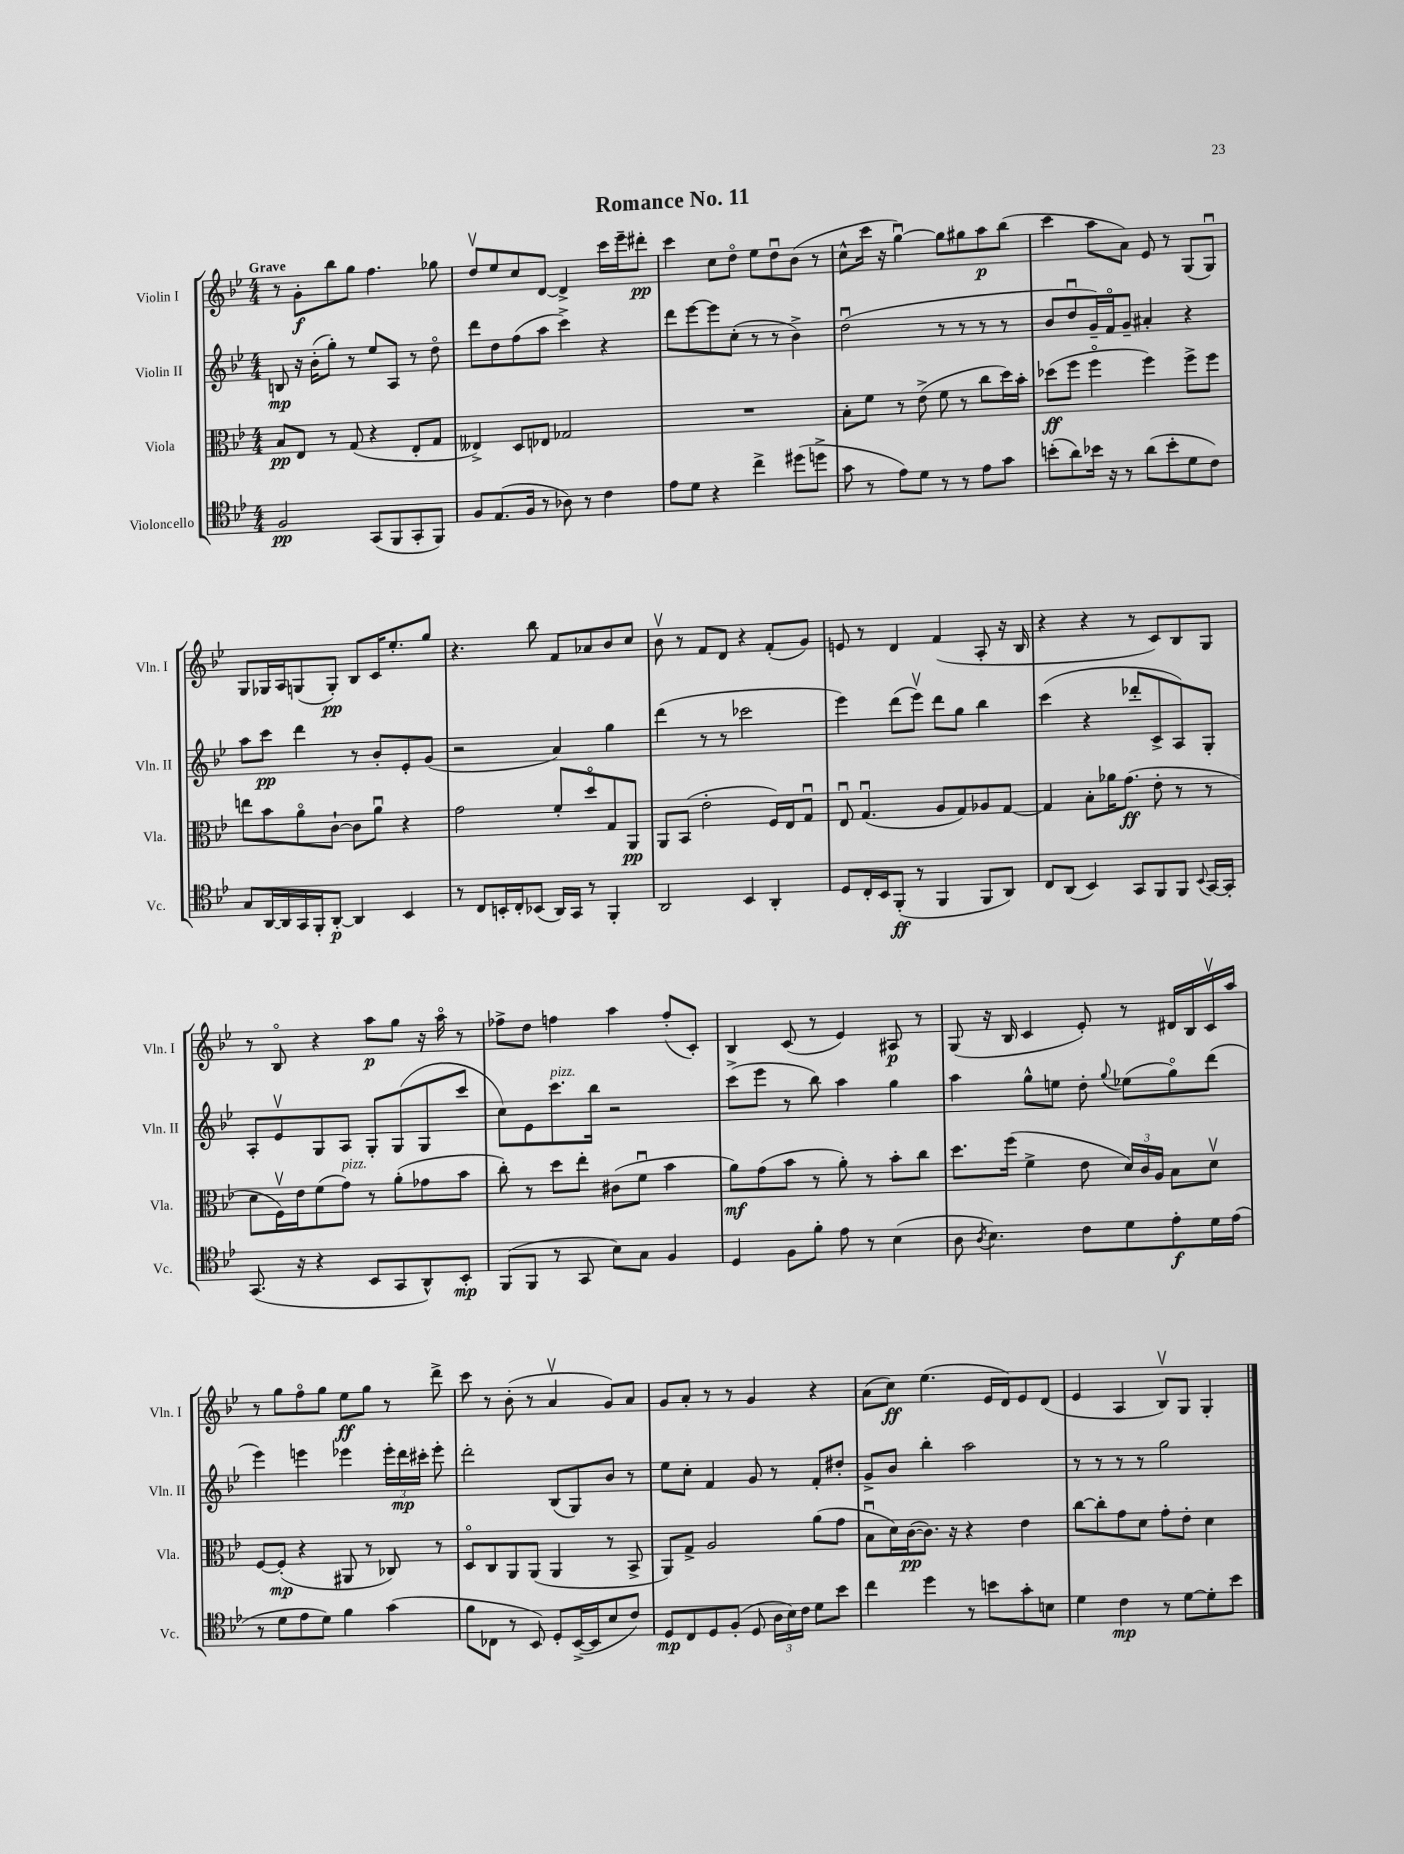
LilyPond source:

\header { title = "Romance No. 11" }
<<
\new StaffGroup <<
\new Staff = "s0" \with { instrumentName = "Violin I" shortInstrumentName = "Vln. I" } {
    \clef treble \key bes \major \numericTimeSignature \time 4/4 \tempo "Grave"
    \autoBeamOff r8 g'8[-.\f bes''8 g''8] f''4. ges''8 |
    d''8[\upbow ees''8 c''8 d'8]~ d'4-> c'''16[ ees'''16-- dis'''8]-.\pp |
    c'''4 c''8[ d''8]\flageolet ees''8[ d''8\downbow bes'8]( r8 |
    c''8[-^ c'''16] r16 g''4~\downbow) g''8[ gis''8 a''8\p bes''8]( |
    c'''4 a''8[ a'8]) ees'8 r8 g8[( g8]\downbow) |
    g8[ ges16 a16 g8( g8]-.\pp) bes8[ c'16 ees''8.-. g''8] |
    r4. bes''8 f'8[ aes'8 bes'8 c''8] |
    bes'8\upbow r8 f'8[ d'8] r4 f'8[-.( g'8]) |
    e'8 r8 d'4 f'4( a8-. r16 bes16 |
    r4 r4 r8 c'8[) bes8 g8] |
    r8 bes8\flageolet r4 a''8[\p g''8] r16 a''16\flageolet r8 |
    fes''8[-> d''8] f''4 a''4 f''8[-.( c'8]-.) |
    bes4 c'8( r8 ees'4) ais8\p r8 |
    g8( r16 bes16 c'4 ees'8-.) r8 dis'16[ bes16 c'16\upbow a''16] |
    r8 g''8[ f''8\flageolet g''8] ees''8[\ff g''8] r8 d'''8-> |
    c'''8 r8 bes'8-.( r8 a'4\upbow g'8[) a'8] |
    g'8[ a'8]-. r8 r8 g'4 r4 |
    a'8[( c''8]\ff) ees''4.( ees'16[ d'16) ees'8 d'8]( |
    ees'4 a4 bes8[\upbow) g8] g4-. \bar "|." |
}
\new Staff = "s1" \with { instrumentName = "Violin II" shortInstrumentName = "Vln. II" } {
    \clef treble \key bes \major \numericTimeSignature \time 4/4
    \autoBeamOff b8\mp r16 bes'16[-.( g''8]-.) r8 ees''8[ a8] r8 d''8\flageolet |
    d'''8[ d''8 f''8( a''8] c'''4->) r4 |
    d'''8[ ees'''8~ ees'''8 c''8]-.( r8 r8 bes'4->) |
    d''2\downbow( r8 r8 r8 r8 |
    bes'8[ d''8\downbow g'16--) f'16\flageolet g'8]-- ais'4-. r4 |
    a''8[ c'''8]\pp d'''4 r8 bes'8[-. ees'8-. g'8]( |
    r2 a'4) g''4 |
    d'''4( r8 r8 ces'''2 |
    ees'''4) d'''8[( ees'''8]\upbow) d'''8[ g''8] bes''4 |
    c'''4( r4 des'''8[-. c'8-> a8) g8]-. |
    a8[-. ees'8\upbow g8 a8] g8[-. g8( g8 c'''8] |
    c''8[) ees'8 c'''8.^\markup { \italic "pizz." } bes''16] r2 |
    c'''8[->( ees'''8] r8 bes''8) a''4 g''4 |
    a''4 g''8[-^ e''8] d''8-. \appoggiatura { g''8 } ees''8[( g''8\flageolet) d'''8]( |
    ees'''4) e'''4 ees'''4 \tuplet 3/2 { ees'''16[-. d'''16\mp cis'''16]-. } ees'''8-. |
    d'''2-. bes8[( g8) bes'8] r8 |
    ees''8[ c''8]-. f'4 g'8 r8 f'8[-. dis''8]-. |
    g'8[-> bes'8] bes''4-. a''2 |
    r8 r8 r8 r8 g''2 \bar "|." |
}
\new Staff = "s2" \with { instrumentName = "Viola" shortInstrumentName = "Vla." } {
    \clef alto \key bes \major \numericTimeSignature \time 4/4
    \autoBeamOff bes8[\pp ees8] r8 g8( r4 ees8[-. g8] |
    eeses4->) d8[ ees8] ges2 |
    R1 |
    bes8[-. f'8] r8 ees'8->( f'8 r8 c''8[ d''16) bes'16]-. |
    des''8[\ff( f''8] f''4\flageolet f''4) f''8[-> f''8] |
    e''8[ bes'8 a'8\flageolet c'8]~-! c'8[ a'8]\downbow r4 |
    g'2 f'8[-. d''8\flageolet g8 a,8]\pp |
    a,8[ bes,8]( ees'2-. f16[) ees16 g8]\downbow |
    ees8\downbow g4.\downbow( a8[ g8) aes8 g8]~ |
    g4 bes8[-. aes'16 g'8.]\ff( ees'8-. r8 r8 |
    d'8[ f16\upbow) ees'16 f'8( g'8]^\markup { \italic "pizz." }) r8 a'8[-.( ges'8 bes'8] |
    c''8-.) r8 d''8[ ees''8]-. cis'8[( f'8]\downbow bes'4 |
    a'8[\mf) g'8( bes'8] r8 a'8-.) r8 bes'8[-. c''8] |
    d''8.[ f''16]( f'4-> ees'8 \tuplet 3/2 { d'16[) c'16 a16] } bes8[ d'8]\upbow |
    f8[~ f8]-.\mp( r4 ais,8 r8 ces8) r8 |
    d8[\flageolet c8 a,8 a,8]( a,4 r8 bes,8-> |
    a,8[) g8]-> a2 a'8[( g'8] |
    bes8[\downbow d'16) c'16~\pp( c'8.]) r16 r4 ees'4 |
    c''8[~ c''8-. g'8 d'8] g'8[-. ees'8]-. d'4 \bar "|." |
}
\new Staff = "s3" \with { instrumentName = "Violoncello" shortInstrumentName = "Vc." } {
    \clef tenor \key bes \major \numericTimeSignature \time 4/4
    \autoBeamOff f2\pp g,8[( f,8 g,8-. f,8]) |
    f8[ ees8.( f16] r8 aes8) r8 c'4 |
    ees'8[ d'8] r4 c''4-> dis''8[( d''8]-> |
    g'8 r8 ees'8[) d'8] r8 r8 ees'8[ g'8] |
    b'8[-.( a'8) bes'16] r16 r8 a'8[( bes'8-. d'8 c'8]) |
    g8[ a,16~ a,16 g,16 f,16-. a,8]~-.\p a,4 bes,4 |
    r8 c8[ b,16-. c16-. bes,8]( a,16[) g,16] r8 f,4-. |
    a,2 bes,4 a,4-. |
    d8[ c16-. bes,16 f,8]-.\ff( r8 f,4 f,8[ a,8]) |
    c8[ a,8]( bes,4) g,8[ f,8 f,8] \appoggiatura { bes,8 } g,16[~ g,16]-. |
    g,8.( r16 r4 bes,8[ g,8 a,8-^) bes,8]-.\mp |
    f,8[( f,8] r8 g,8 bes8[) g8] f4 |
    d4 f8[ f'8]-. ees'8 r8 bes4( |
    a8 \acciaccatura { a8 } bes4.) c'8[ d'8 ees'8-.\f d'16 ees'16]( |
    r8 d'8[ ees'8 d'8]) f'4 g'4( |
    f'8[ ces8] r8 bes,8) d8[-. bes,16~->( bes,16 bes8 c'8]) |
    d8[\mp c8 d8 f8]-.( d8 \tuplet 3/2 { a16[ bes16) c'16] } d'8[ bes'8] |
    c''4 d''4 r8 b'8[ g'8-. b8] |
    d'4 c'4\mp r8 d'8[~ d'8-. bes'8] \bar "|." |
}
>>
>>
\layout { \context { \Score \remove "Bar_number_engraver" } }
